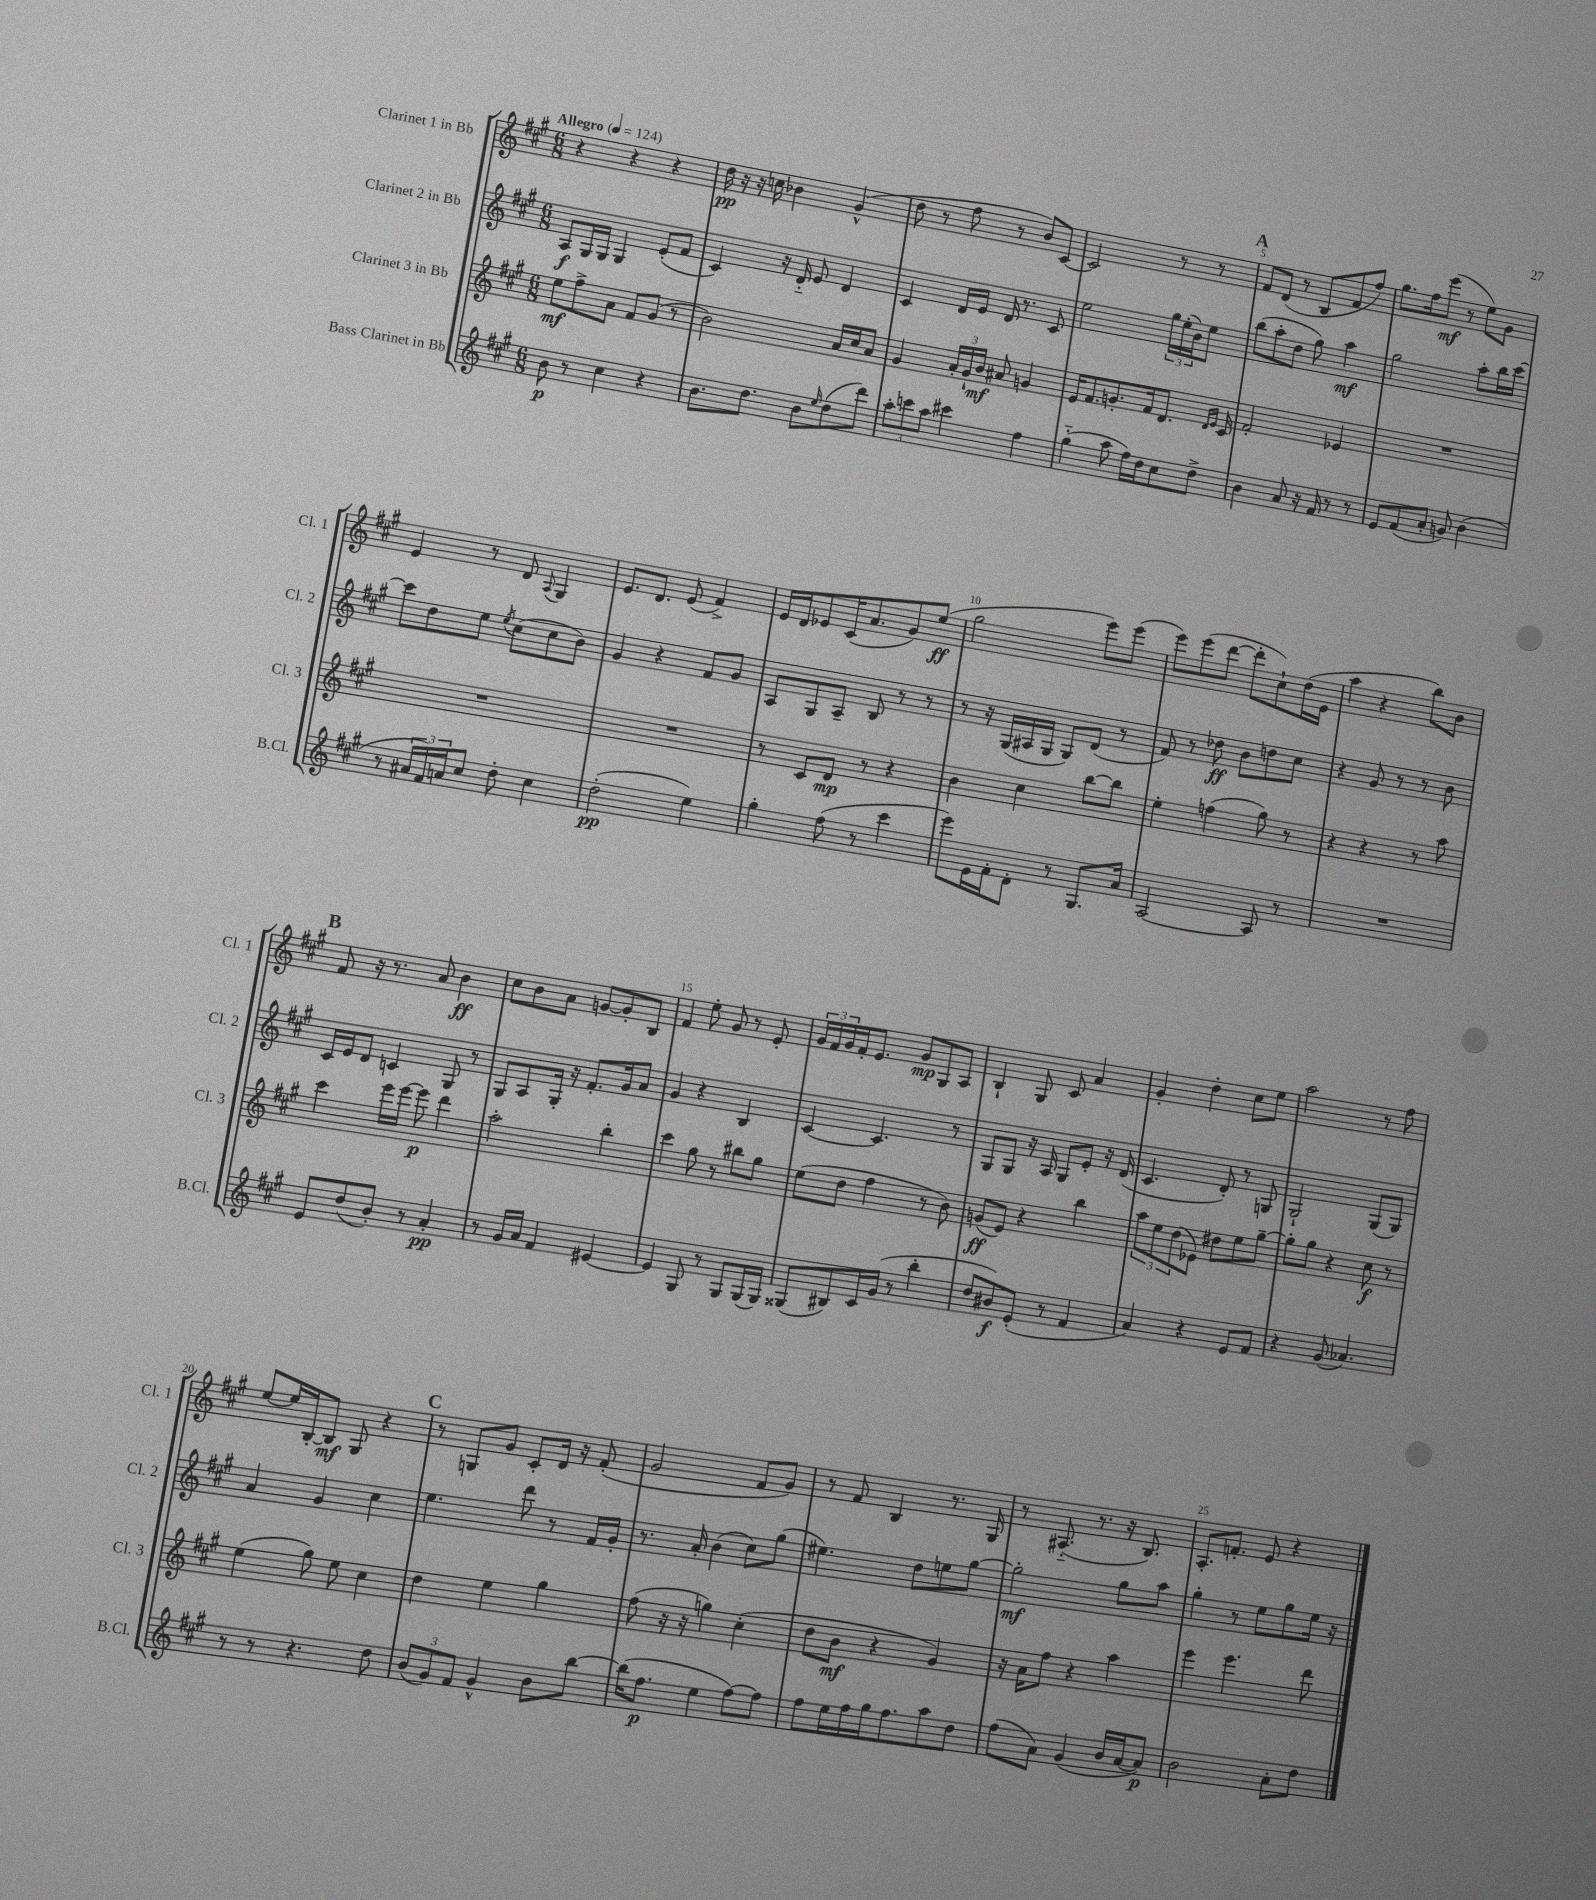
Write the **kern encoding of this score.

**kern	**kern	**kern	**kern
*staff4	*staff3	*staff2	*staff1
*clefG2	*clefG2	*clefG2	*clefG2
*k[f#c#g#]	*k[f#c#g#]	*k[f#c#g#]	*k[f#c#g#]
*M6/8	*M6/8	*M6/8	*M6/8
*MM124	*MM124	*MM124	*MM124
8b	8ee	8A	4r
8r	8ff#^	16G#	.
.	.	16G#	.
4cc#	8a	4G#	4r
.	8f#	.	.
4r	(8g#	(8e'	4r
.	8r	8f#	.
=	=	=	=
8.b	2b)	4c#)	16dd
.	.	.	16r
.	.	.	16r
8.dd	.	.	16cc
.	.	16r	4b-
.	.	16d'~	.
8b	.	8e	.
16qqee	.	.	.
(8dd	16a	4d	(4g#^^
.	16cc#	.	.
8ddd)	8a	.	.
=	=	=	=
12aa'	4g#	4c#	8dd
12ccc	.	.	.
.	.	.	8r
12aa	.	.	.
4ccc#	24a'	16d	8ff#
.	24g#`	.	.
.	.	16e	.
.	24b	.	.
.	8a#	16d	8r
.	.	8.r	.
4ff#	4g	.	8b)
.	.	8c#	[8c#
=	=	=	=
(4gg#'~	16e	2ee	2c#]
.	8.f#	.	.
8aa	8.g'	.	.
16ff#)	.	.	.
16dd	16f#	.	.
8cc#	8.d	24gg#	8r
.	.	(24ee'	.
.	.	24b)	.
8dd^	.	8ee	8r
.	16qqd	.	.
.	16qqe	.	.
.	16c#	.	.
=	=	=	=
4b	2f#'	(8bb	8f#
.	.	8aa'	(8d
8a	.	8dd	8r
16r	.	8gg#)	8B
16f#	.	.	.
8r	4e-	4aa	8f#
8r	.	.	8ff#)
=	=	=	=
8e	2.r	2gg#	8.gg#
(8f#	.	.	.
.	.	.	16ff#
8a'	.	.	(8eee
8g)	.	.	8r
(4b	.	8aa'	8ee)
.	.	16bb	8g#
.	.	[16ccc#	.
=	=	=	=
8r	2.r	8ccc#]	4e
24a#	.	8dd	.
24f#)	.	.	.
24a	.	.	.
8cc#	.	8ee	8r
.	.	8qee	.
8dd'	.	(8cc#	8d
.	.	.	8qqA
4cc#	.	8cc#	4G#
.	.	8b)	.
=	=	=	=
(2dd'	2.r	4g#	8.e
.	.	.	8.d
.	.	4r	.
.	.	.	(8e
4ee)	.	8f#	4f#^)
.	.	8g#	.
=	=	=	=
4gg#'	8r	8A	16e
.	.	.	16d
.	8c#	8G#	8e-
(8ff#	8d	8A~	(16c#
.	.	.	8.a
8r	8r	8B	.
4ccc#	4r	8r	8g#)
.	.	8r	(8ee
=	=	=	=
8eee)	4b	8r	2gg#
16e	.	16r	.
16f#'	.	(16G#	.
8d'	4cc#	16A#	.
.	.	16G#	.
8r	.	8G#)	.
8.G#	[8bb	(8d	8eee)
.	8bb]	8r	(8eee
16a	.	.	.
=	=	=	=
[2A	4ee'	8f#)	8eee)
.	.	8r	(8eee
.	(4ff	8dd-	[8ddd
.	.	8b	8ddd']
8A]	8gg#)	8dd	8cc#`)
8r	8r	8cc#	(16dd
.	.	.	16e
=	=	=	=
2.r	4r	4r	4aa
.	4r	8g#	4r
.	.	8r	.
.	8r	8r	8bb)
.	8aa	8b	8b
=	=	=	=
8e	4ccc#	16c#	8f#
.	.	16e	.
(8dd	.	8d	16r
.	.	.	8.r
8b')	16eee	4c	.
.	[16eee	.	.
8r	8eee]	.	8a
4a'	4ddd	8G#	4b
.	.	8r	.
=	=	=	=
8r	2aa'	8G#	8cc#
16g#	.	8A	8b
16a	.	.	.
4f#	.	16G#'	8a
.	.	16r	.
.	.	8.f#'	[8g
[4e#	4bb'	.	8g']
.	.	16g#	.
.	.	8a	8B
=	=	=	=
4e#]	4ccc#	4g#	4f#
8G#	8gg#	4r	8ee'
8r	8r	.	8g#
8G#	8bb#	4B	8r
(16G#	8gg#	.	8e'
16G#)	.	.	.
=	=	=	=
(8G##	(8ee	[4c#	24g#
.	.	.	24f#
.	.	.	24g#
8B#)	8dd	.	16f#'
.	.	.	8.e
16c#	4ff#	4.c#]	.
(16g#	.	.	.
8r	.	.	8g#
4bb'	8r	.	8G#
.	8b)	8r	8A
=	=	=	=
8dd	(8g	8G#	4B`
8b#)	8e)	8G#	.
(8e'	4r	16r	8G#
.	.	16A	.
8r	.	8G#	8c#
4f#	4bb	8e'	4a
.	.	16r	.
.	.	(16d	.
=	=	=	=
4a)	12aa	4.c#	4g#'
.	12ee	.	.
.	(12dd	.	.
4r	8e-)	.	4dd'
.	8dd#	8d')	.
8e	8ee	8r	8cc#
8f#	[8gg#~	8G	8ee
=	=	=	=
4r	8gg#']	2G#`	2aa
.	8gg#	.	.
(8g#	4r	.	.
4.a-)	.	.	.
.	8cc#	(8G#	8r
.	8r	8G#)	8ff#
=	=	=	=
8r	(4ee	4a	[8ee
8r	.	.	16ee]
.	.	.	[16B'
4.r	8gg#)	4g#	8B]
.	8ee	.	8G#
.	4cc#	4cc#	4r
8dd	.	.	.
=	=	=	=
(12b	4dd	4.ee	8r
12g#)	.	.	.
.	.	.	8G
12f#	.	.	.
4g#^^	4ee	.	8g#
.	.	8ddd	8c#'
8b	4gg#	8r	16d
.	.	.	16r
[8bb	.	16f#	(8f#'
.	.	16g#'	.
=	=	=	=
(16bb]	(8ff#	8.r	2g#
8.ff#	.	.	.
.	16r	.	.
.	16r	16a'	.
4ee	4gg)	(4b	.
[8ff#)	(4cc#'	8cc#)	8f#
8ff#]	.	(8gg#	8g#)
=	=	=	=
8ff#	8dd	4.ee#)	8r
16ee	8b	.	8f#
16ff#	.	.	.
16gg#	4r	.	4B
8.ff#	.	.	.
.	.	8dd	.
8aa	4g#)	8ee	8.r
8dd	.	[8gg#	.
.	.	.	16G#
=	=	=	=
(8ff#	16r	2gg#']	8r
.	16a	.	.
8a)	8ff#	.	(8.A#'~
(4g#	4r	.	.
.	.	.	8.r
16b	4aa	8gg#	16r
[16a	.	.	8.B)
8a])	.	8aa	.
=	=	=	=
2b	4eee	4gg#'	8.A'
.	.	.	8.f'
.	4.eee	8r	.
.	.	8ee	8e
8a'	.	8gg#	4r
8dd	8ddd	16ee	.
.	.	16r	.
==	==	==	==
*-	*-	*-	*-
